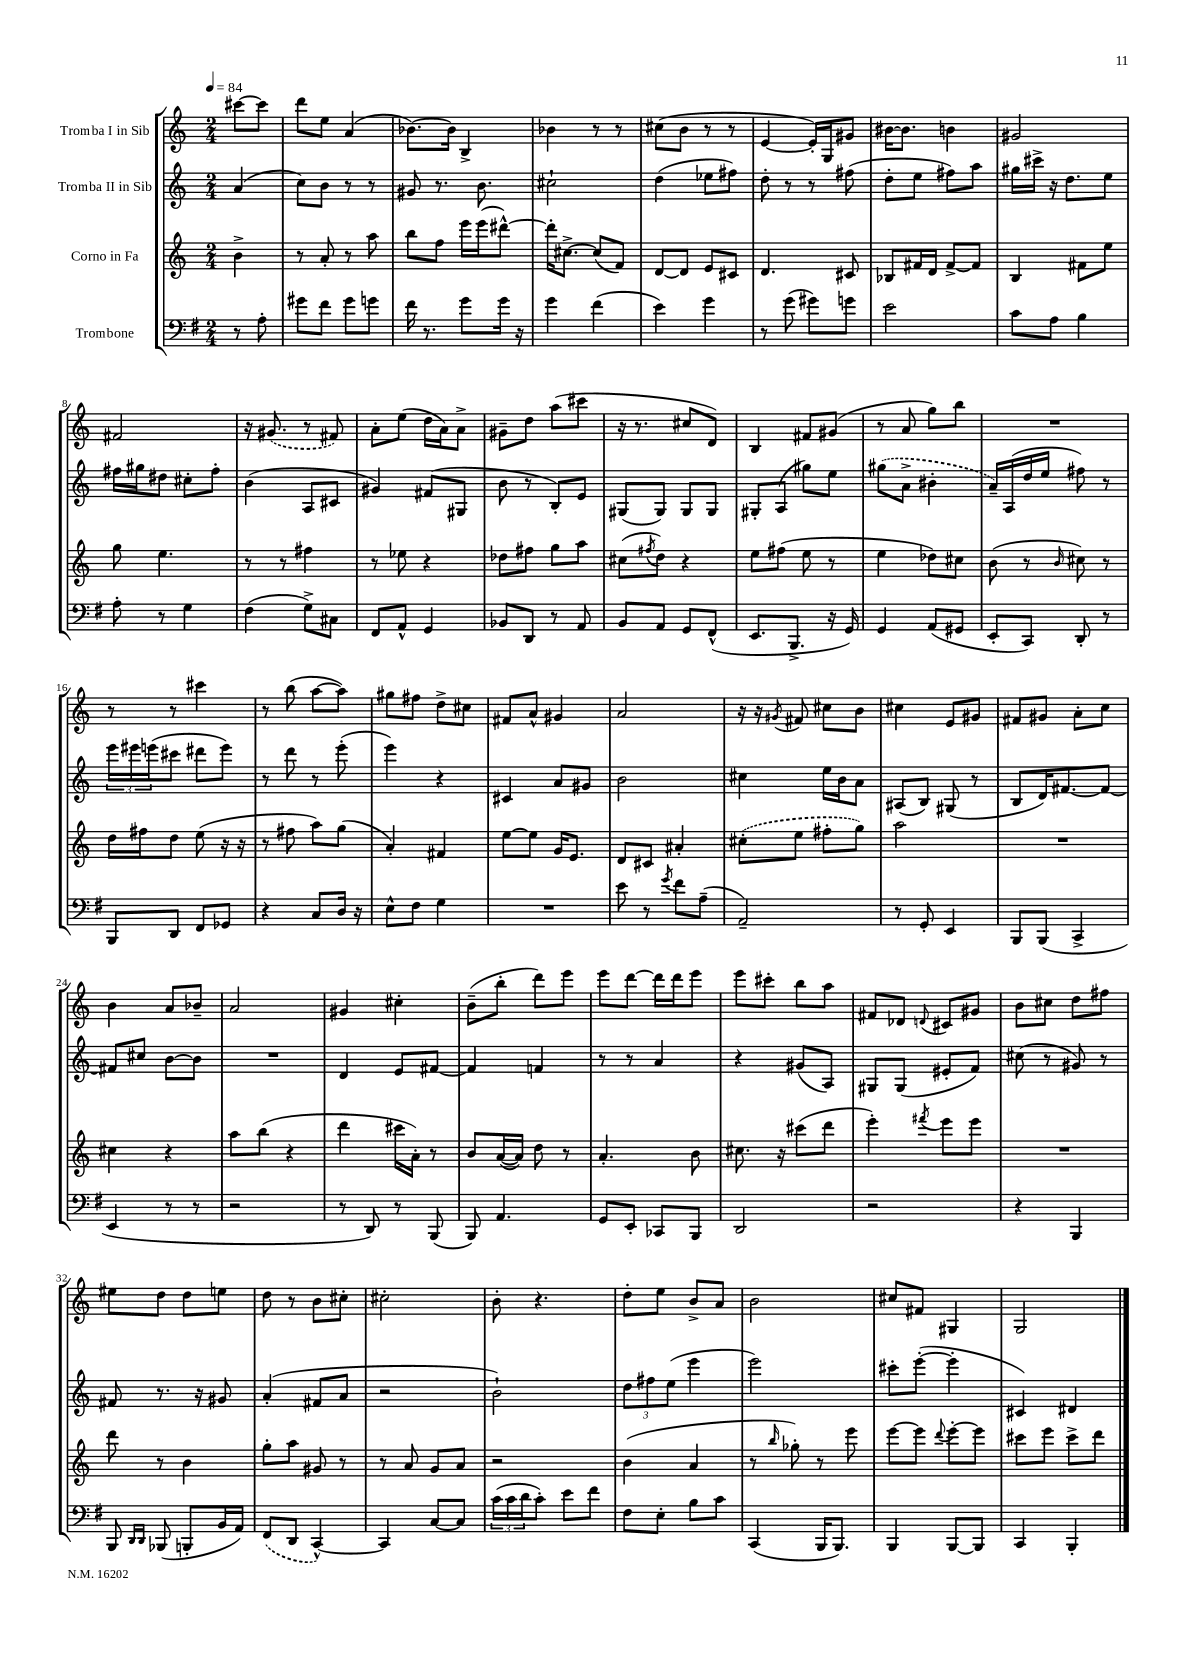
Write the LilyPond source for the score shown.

<<
\new StaffGroup <<
\new Staff = "s0" \with { instrumentName = "Tromba I in Sib" } {
    \clef treble \key c \major \numericTimeSignature \time 2/4 \partial 4 \tempo 4 = 84
    cis'''8~ cis'''8 |
    d'''8 e''8 a'4( |
    bes'8.~) bes'16 b4-> |
    bes'4 r8 r8 |
    cis''8( b'8 r8 r8 |
    e'4~ e'16-.) g16 gis'8 |
    bis'16~ bis'8. b'4 |
    gis'2 |
    fis'2 |
    r16 \once \slurDashed gis'8.( r8 fis'8) |
    a'8-. e''8( d''16 a'16) a'8-> |
    gis'8-- d''8 a''8( cis'''8 |
    r16 r8. cis''8 d'8) |
    b4 fis'8 gis'8( |
    r8 a'8 g''8) b''8 |
    R2 |
    r8 r8 cis'''4 |
    r8 b''8( a''8~ a''8) |
    gis''8 fis''8 d''8-> cis''8 |
    fis'8 a'8-^ gis'4 |
    a'2 |
    r16 r16 \acciaccatura { gis'8 } fis'8 cis''8 b'8 |
    cis''4 e'8 gis'8 |
    fis'8 gis'8 a'8-. c''8 |
    b'4 a'8 bes'8-- |
    a'2 |
    gis'4 cis''4-. |
    b'8--( b''8-. d'''8) e'''8 |
    e'''8 d'''8~ d'''16 d'''16 e'''8 |
    e'''8 cis'''8-. b''8 a''8 |
    fis'8 des'8 \appoggiatura { d'8 } cis'8 gis'8 |
    b'8 cis''8 d''8 fis''8 |
    eis''8 d''8 d''8 e''8 |
    d''8 r8 b'8 cis''8-. |
    cis''2-. |
    b'8-. r4. |
    d''8-. e''8 b'8-> a'8 |
    b'2 |
    cis''8 fis'8 gis4 |
    g2 \bar "|." |
}
\new Staff = "s1" \with { instrumentName = "Tromba II in Sib" } {
    \clef treble \key c \major \numericTimeSignature \time 2/4 \partial 4
    a'4( |
    c''8) b'8 r8 r8 |
    gis'8 r8. b'8. |
    cis''2-! |
    d''4( ees''8 fis''8) |
    d''8-. r8 r8 fis''8( |
    d''8-. e''8 fis''8) a''8 |
    gis''16 cis'''16-> r16 d''8. e''8 |
    fis''16 gis''16 dis''8 cis''8-. fis''8-. |
    b'4( a8 cis'8 |
    gis'4) fis'8( gis8 |
    b'8 r8 b8-.) e'8 |
    gis8( gis8) gis8 gis8 |
    gis8-. a8( gis''8) e''8 |
    \once \slurDashed gis''8( a'8-> bis'4-. |
    a'16--) a16( d''16 e''16 fis''8) r8 |
    \tuplet 3/2 { e'''16 eis'''16 e'''16( } cis'''8 dis'''8 e'''8) |
    r8 d'''8 r8 e'''8-.( |
    e'''4) r4 |
    cis'4 a'8 gis'8 |
    b'2 |
    cis''4 e''16 b'16 a'8 |
    ais8( b8) gis8( r8 |
    b8 d'16) fis'8.~ fis'8~ |
    fis'8 cis''8 b'8~ b'8 |
    R2 |
    d'4 e'8 fis'8~ |
    fis'4 f'4 |
    r8 r8 a'4 |
    r4 gis'8( a8) |
    gis8 gis8( eis'8-. f'8) |
    cis''8( r8 gis'8) r8 |
    fis'8 r8. r16 gis'8 |
    a'4-.( fis'8 a'8 |
    r2 |
    b'2-!) |
    \tuplet 3/2 { d''8 fis''8 e''8( } e'''4 |
    e'''2) |
    cis'''8-. e'''8~-.( e'''4-. |
    cis'4) dis'4 \bar "|." |
}
\new Staff = "s2" \with { instrumentName = "Corno in Fa" } {
    \clef treble \key c \major \numericTimeSignature \time 2/4 \partial 4
    b'4-> |
    r8 a'8-. r8 a''8 |
    b''8 f''8 e'''16 e'''16( dis'''8~-^) |
    dis'''16-. cis''8.~-> cis''8( f'8) |
    d'8~ d'8 e'8 cis'8 |
    d'4. cis'8 |
    bes8 fis'16 d'16 fis'8~-> fis'8 |
    b4 fis'8 e''8 |
    g''8 e''4. |
    r8 r8 fis''4 |
    r8 ees''8 r4 |
    des''8 fis''8 g''8 a''8 |
    cis''8( \acciaccatura { fis''8 } d''8) r4 |
    e''8 fis''8( e''8 r8 |
    e''4 des''8) cis''8 |
    b'8( r8 \grace { b'16 } cis''8) r8 |
    d''16 fis''16 d''8 e''8( r16 r16 |
    r8 fis''8 a''8) g''8( |
    a'4-.) fis'4 |
    e''8~ e''8 g'16 e'8. |
    d'8 cis'8 ais'4-. |
    \once \slurDashed cis''8-.( e''8 fis''8-. g''8) |
    a''2 |
    R2 |
    cis''4 r4 |
    a''8 b''8( r4 |
    d'''4 cis'''16 a'16-.) r8 |
    b'8 a'16~( a'16) d''8 r8 |
    a'4.-. b'8 |
    cis''8. r16 cis'''8( d'''8 |
    e'''4-.) \acciaccatura { fis'''8 } e'''8 e'''8 |
    R2 |
    d'''8 r8 b'4 |
    g''8-. a''8 gis'8 r8 |
    r8 a'8 g'8 a'8 |
    r2 |
    b'4( a'4 |
    r8 \grace { b''16 } ges''8-.) r8 e'''8 |
    e'''8~ e'''8 \appoggiatura { d'''8 } e'''8~-. e'''8 |
    cis'''8 e'''8 cis'''8-> d'''8 \bar "|." |
}
\new Staff = "s3" \with { instrumentName = "Trombone" } {
    \clef bass \key g \major \numericTimeSignature \time 2/4 \partial 4
    r8 a8-. |
    gis'8 fis'8 gis'8 g'8 |
    fis'16 r8. g'8 g'16 r16 |
    g'4 fis'4( |
    e'4) g'4 |
    r8 g'8( gis'8) g'8 |
    e'2 |
    c'8 a8 b4 |
    a8-. r8 g4 |
    fis4( g8->) cis8 |
    fis,8 a,8-^ g,4 |
    bes,8 d,8 r8 a,8 |
    b,8 a,8 g,8 fis,8-^( |
    e,8. b,,8.-> r16 g,16) |
    g,4 a,8( gis,8 |
    e,8-. c,8) d,8-. r8 |
    b,,8 d,8 fis,8 ges,8 |
    r4 c8 d16 r16 |
    e8-^ fis8 g4 |
    R2 |
    e'8 r8 \acciaccatura { g'8 } fis'8 a8--( |
    a,2--) |
    r8 g,8-. e,4 |
    b,,8 b,,8( c,4-> |
    e,4 r8 r8 |
    r2 |
    r8 d,8) r8 b,,8( |
    b,,8) a,4. |
    g,8 e,8-. ces,8 b,,8 |
    d,2 |
    r2 |
    r4 b,,4 |
    b,,8 \grace { d,16 d,16 } bes,,8( b,,8-. b,16 a,16) |
    \once \slurDashed fis,8( d,8 c,4~-^) |
    c,4 c8~ c8 |
    \tuplet 3/2 { c'16( c'16 d'16 } c'8-.) e'8 fis'8 |
    fis8 e8-. b8 c'8 |
    c,4( b,,16 b,,8.) |
    b,,4 b,,8~ b,,8 |
    c,4 b,,4-. \bar "|." |
}
>>
>>
